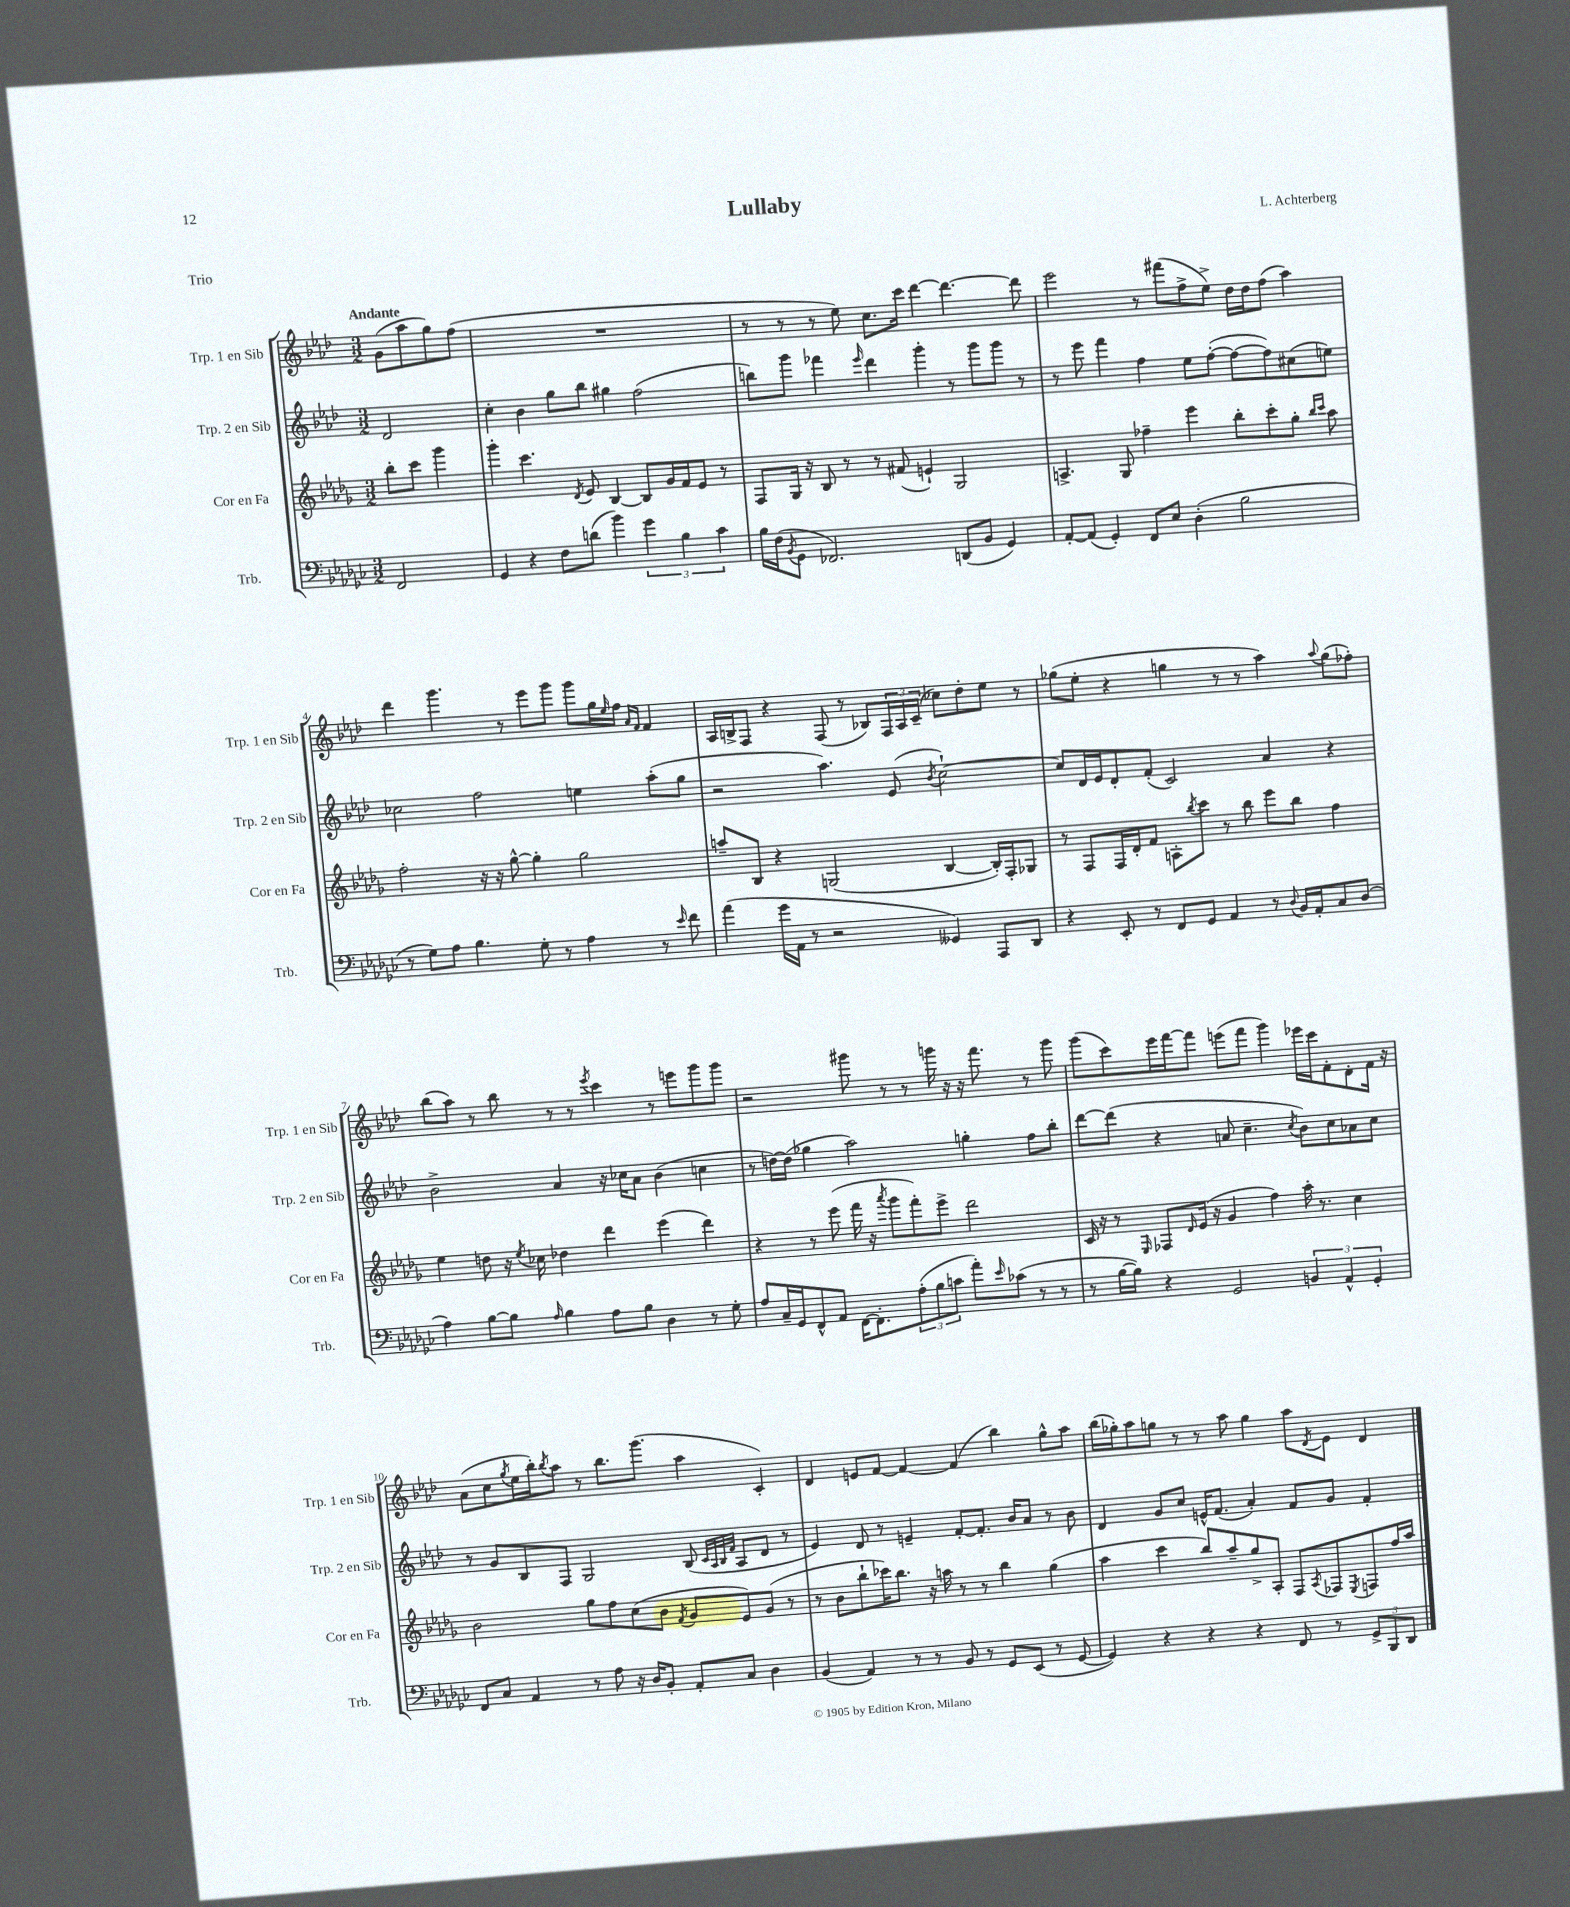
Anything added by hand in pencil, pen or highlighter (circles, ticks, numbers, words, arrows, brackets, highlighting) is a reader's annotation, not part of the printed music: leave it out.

**kern	**kern	**kern	**kern
*staff4	*staff3	*staff2	*staff1
*clefF4	*clefG2	*clefG2	*clefG2
*k[b-e-a-d-g-c-]	*k[b-e-a-d-g-]	*k[b-e-a-d-]	*k[b-e-a-d-]
*M3/2	*M3/2	*M3/2	*M3/2
2FF/	8bb-'\L	2d-/	(8g\L
.	8ccc\J	.	8aa-\
.	4ggg-\	.	8gg\)
.	.	.	(8ff\J
=	=	=	=
4GG-/	4ggg-'\	4cc'\	1.r
4r	4.ccc\	4b-\	.
8F\L	.	8gg\L	.
.	8qd-/	.	.
(8d\J	8e-/	8bb-\J	.
4b-\)	[4B-/	4gg#\	.
6g-\	8B-/]L	(2ff\	.
.	16g-/L	.	.
6B-\	.	.	.
.	16f/J	.	.
.	8e-/J	.	.
6c-\	.	.	.
.	8r	.	.
=	=	=	=
16B-\LL	8F/L	8bb\L)	8r
(16F\J	.	.	.
8qBB-/	.	.	.
8GG-\J	16G-/Jk	8ggg\J	8r
.	16r	.	.
2.FF-/)	8B-/	4fff-\	8r
.	8r	.	8ee-\)
.	.	16qqeee-/	.
.	8r	4ddd-\	8.cc\L
.	(8f#/	.	.
.	.	.	16ccc\Jk
.	4e`/)	4ggg'\	[4ddd-\
(8DD/L	2G-/	8r	4.ddd-\_
8BB-/J	.	8ggg\L	.
4GG-/)	.	8ggg\J	.
.	.	8r	8ddd-\]
=	=	=	=
[8AA-'/L	4.A^/	8r	2eee-\
(8AA-/]J	.	8eee-\	.
4GG-'/)	.	4fff\	.
.	8G-/	.	.
8FF/L	4ff-~\	4ff\	8r
8E-/J	.	.	(8fff#\L
(4D-'\	4eee-\	8ee-\L	8ff^\
.	.	([8ff'\J	8ee-^\J)
2B-\	8bb-'\L	8ff\_L	16dd-\LL
.	.	.	16dd-\J
.	8ccc'\	8ff\])	(8ff\J
.	8gg-'\J	(8cc#\	4aa-\)
.	16qqbb-/LL	.	.
.	16qqccc/JJ	.	.
.	8aa-\	8ee\J)	.
=	=	=	=
8r	2ff'\	2cc-\	4ddd-\
8G-\L)	.	.	.
8A-\J	.	.	4.ggg\
4.B-\	.	.	.
.	16r	2ff\	.
.	16r	.	.
.	[8gg-^^\	.	8r
8G-'\	4gg-'\]	.	8eee-\L
8r	.	.	8ggg\J
4A-\	2gg-\	4ee\	8ggg\L
.	.	.	16gg\L
.	.	.	16qqee-/
.	.	.	16ff\JJ
.	.	.	16qqa-/LL
.	.	.	16qqf/JJ
8r	.	(8aa-'\L	4f/
16qqe-/	.	.	.
8f\	.	8gg\J	.
=	=	=	=
(4a-\	8aa~/L	2r	16A-/LL
.	.	.	16B^/J
.	8B-/J	.	8F/J
16g-\LL	4r	.	4r
16AA-\JJ	.	.	.
8r	.	.	.
2r	(2G/	4.aa-\)	(8F/
.	.	.	8r
.	.	.	8B-/L)
.	.	(8e-/	24F/L
.	.	.	24A-/
.	.	.	(24c~/JJ
.	.	8qb-/	.
4GG--/)	[4B-/	[2cc`\)	8cc-\L)
.	.	.	8dd-'\
8AAA-/L	16B-'/]LL)	.	8ee-\J
.	16F'/J	.	.
8DD-/J	8G-/J	.	8r
=	=	=	=
4r	8r	8cc/]L	(8gg-\L
.	8F/L	16d-/L	8ee-'\J
.	.	16e-/J	.
8EE-'/	16F/L	8d-'/	4r
.	16d-'/J	.	.
8r	8f/J	(8f'/J	.
8FF/L	8A'\L	2c/)	4gg\
.	8qbb-/	.	.
8GG-/J	8ccc\J	.	.
4AA-/	8r	.	8r
.	8bb-\	.	8r
8r	8eee-\L	4a-/	4aa-\)
8qqD-/	.	.	.
16BB-/LL	8bb-\J	.	.
16AA-'/J	.	.	.
.	.	.	8qqaa-/
8C-/	4ff\	4r	(8gg\L
(8D-/J	.	.	8ff-'\J)
=	=	=	=
4A-\)	4ee-\	2b-^\	(8bb-\L
.	.	.	8aa-\J)
[8B-\L	8dd\	.	8r
8B-\]J	16r	.	8bb-\
.	8qee-/	.	.
.	16cc-\	.	.
16qqA-/	.	.	.
4B-\	4dd-\	4a-/	8r
.	.	.	8r
.	.	.	8qeee-/
8A-\L	4ddd-\	16r	4ccc\
.	.	16cc-\LK	.
8B-\J	.	8a-\J	.
4D-\	(4eee-\	(4b-\	8r
.	.	.	8eee\L
8r	4ddd-\)	4cc\	8ggg\
8G-'\	.	.	8ggg\J
=	=	=	=
8A-/L	4r	8r	2r
16C-~/L	.	[16dd\LL)	.
16GG-/J	.	(16dd\]JJ	.
8FF^^/	8r	4gg-\	.
8AA-/J	(8eee-\	.	.
[16FF\LK	16fff\	2aa-\)	8ggg#\
8.FF'\]	16r	.	.
.	8qaaa-/	.	.
.	8ggg-\L	.	8r
(12A-'\	8fff'\)	.	8r
12B-\	.	.	.
.	8eee-^\J	.	16ggg\
12c\J	.	.	.
.	.	.	16r
8a-'\L)	2ddd-\	4gg'\	16r
.	.	.	8.fff\
16qqe-/	.	.	.
(8c-\J	.	.	.
8r	.	8ff\L	8r
8r	.	8bb-'\J	8ggg\
=	=	=	=
8r	16c/	[8ddd-\L	(8ggg\L
.	16r	.	.
[16B-\LL	8r	(8ddd-\]J	8ccc\)
16B-\]JJ)	.	.	.
.	16qqE-/	.	.
4r	8F-/L	4r	16eee-\L
.	.	.	[16fff\J
.	16qqd-/	.	.
.	(16e-/Jk	.	8fff\]J
.	16r	.	.
2GG-/	4g-/	8a/	(8eee\L
.	.	4.cc~\	8fff\J
.	4ff\)	.	4ggg\)
.	.	8qcc/	.
6BB/	16aa-'\	8b-\L)	16eee-\LL
.	8.r	.	16ccc\J
.	.	8cc\	8f'\
6AA-^^/	.	.	.
.	4cc\	8a-\	8d-'\
6GG-'/	.	.	.
.	.	8cc\J	16f\Jk
.	.	.	16r
=	=	=	=
8FF/L	2b-\	8r	(8a-\L
8C-/J	.	8g/L	8cc\
.	.	.	8qgg/
4AA-/	.	8B-/	16ee-\L
.	.	.	16bb-'\J)
.	.	.	8qbb-/
.	.	8F/J	8aa-\J
8r	8gg-\L	2G/	8r
8A-\	8ff\	.	8.bb-\L
16r	(8cc\	.	.
16D-/LK	.	.	(8.ggg\J
8BB-'/J	8b-\J	.	.
.	8qf/	.	.
8AA-'/L	8g-/L	(8B-/	4aa-\
.	.	32qqc/LLL	.
.	.	32qqA-/	.
.	.	32qqB-/	.
.	.	32qqf/JJJ	.
8C-/J	8e-/)	8A-/L	.
4D-\	(8g-/J	8d-/J	4c'/)
.	8r	8r	.
=	=	=	=
(4BB-/	8r	4e-/)	4d-/
.	8b-\L	.	.
4AA-/)	8bb-`\	8d-/	8e/L
.	16ccc-\K)	8r	[8f/J
.	8.bb-\J	.	.
8r	.	4e~/	4f/_
8r	16r	.	.
.	16aa\	.	.
8BB-/	8r	[8f'/L	(4f/]
8r	8r	8.f'/]J	.
8GG-/L	4bb-\	.	4bb-\)
.	.	16b-/LK	.
(8EE-/J	.	8a-/J	.
8r	(4gg-\	8r	8gg^^\L
[8GG-/	.	8b-\	8aa-\J
=	=	=	=
4GG-/])	4aa-\	4d-/	(16bb-\LL
.	.	.	16gg-'\J)
.	.	.	8aa-\
4r	4ccc\	8g/L	8gg\J
.	.	8cc/J	8r
4r	8bb-/L)	16e^^/LK	8r
.	.	(8.f/J	.
.	8aa-~/	.	8aa-\
4r	8gg-^/	4a-'/)	4gg\
.	8A-'/J	.	.
8FF/	8F/L	8f/L	8aa-\L
.	8qA-/	.	8qd-/
8r	8F-/	8g/J	8e-\J
.	8qE-/	.	.
12GG-^/L	8F/	4f'/	4d-/
12BBB-/	.	.	.
.	16ff/L	.	.
12DD-/J	.	.	.
.	16aa-/JJ	.	.
==	==	==	==
*-	*-	*-	*-
